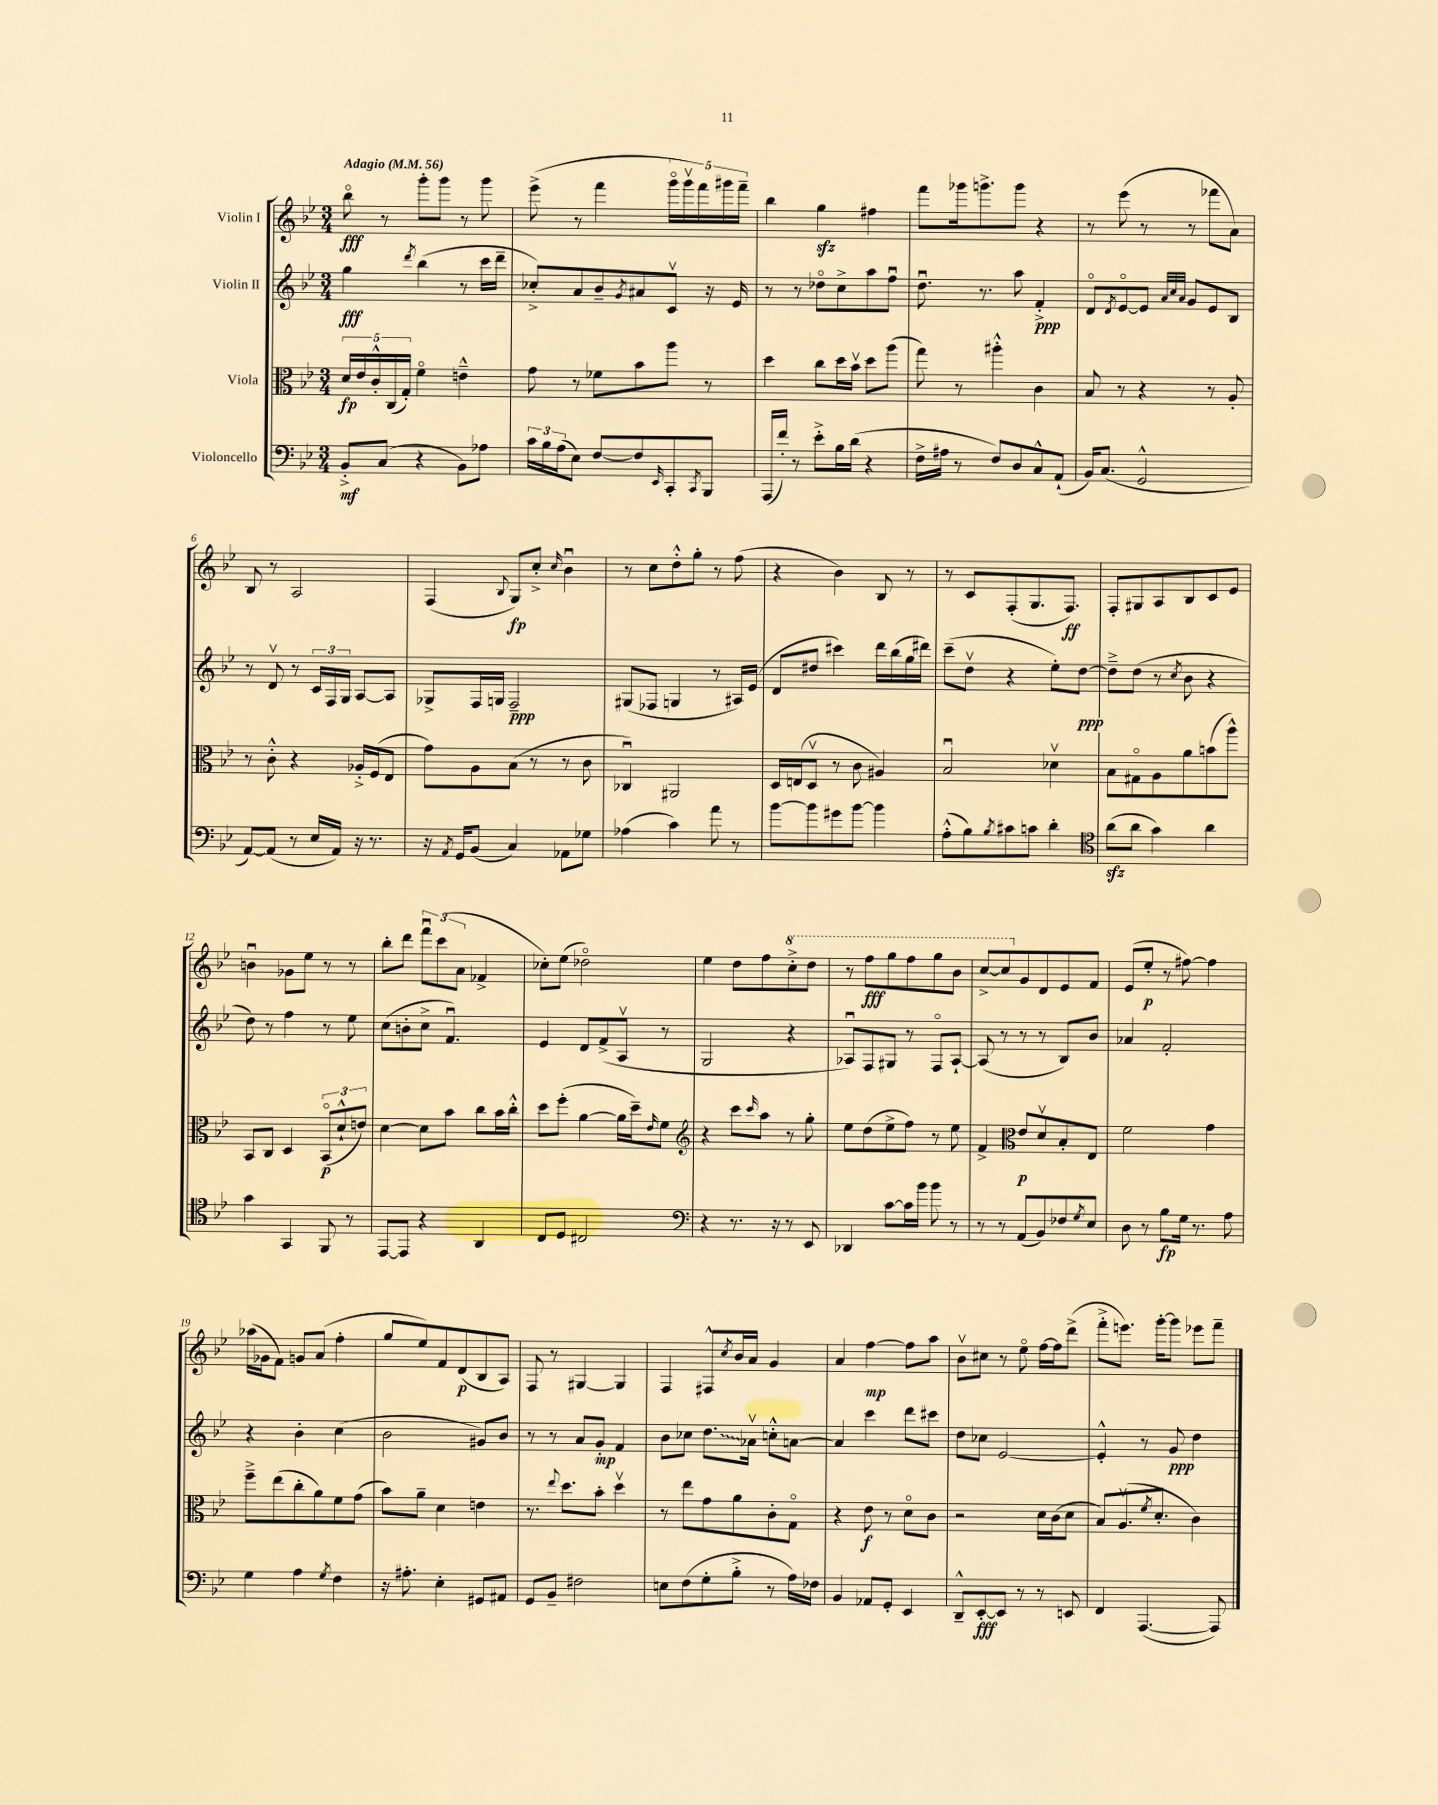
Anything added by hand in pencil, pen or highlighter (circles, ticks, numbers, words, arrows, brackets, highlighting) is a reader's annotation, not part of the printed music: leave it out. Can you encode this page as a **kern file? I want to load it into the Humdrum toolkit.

**kern	**kern	**kern	**kern
*staff4	*staff3	*staff2	*staff1
*clefF4	*clefC3	*clefG2	*clefG2
*k[b-e-]	*k[b-e-]	*k[b-e-]	*k[b-e-]
*M3/4	*M3/4	*M3/4	*M3/4
*MM56	*MM56	*MM56	*MM56
8BB-'^	20d	4gg	8bb-o
.	20e-	.	.
.	20c'^^	.	.
(8C	.	.	8r
.	(20C	.	.
.	20G')	.	.
.	.	8qddd	.
4r	4fo	(4bb-	8ggg'
.	.	.	8ggg
8BB-)	4e~^^	8r	8r
8A-	.	16ccc	8ggg
.	.	16ddd~	.
=	=	=	=
24c	8g	8cc-'^)	(8eee-^
24B-	.	.	.
(24A	.	.	.
8E-)	8r	8a	8r
[8F	8f-	8b-~	4fff
.	.	8qg	.
8F]	8b-	8a#	.
16qqEE-	.	.	.
8CC'	8aa	8cv	20gggo
.	.	.	20gggv)
.	.	.	20fff
8qCC	.	.	.
8BBB-	8r	16r	.
.	.	.	20ggg#
.	.	16e-	.
.	.	.	20fff~
=	=	=	=
(16AAA	4dd	8r	4bb-
16f')	.	.	.
8r	.	8r	.
8e-'^	8cc	8dd-o	4gg
16B-	16dd	8cc^	.
(16d	16b-v	.	.
4r	8dd	8aa	4ff#
.	(8aa	8ffu	.
=	=	=	=
16F^	8gg)	8.ddu	8fff
16A#	.	.	.
8r	8r	.	16ggg-
.	.	8.r	8.ggg^
8F)	4aa#'^^	.	.
8D	.	8aa	8ggg
8C^^	4c	4f'^	4r
(8AA`	.	.	.
=	=	=	=
16BB-)	8B-	8do	8r
(8.C	.	.	.
.	.	8qd	.
.	8r	[8e-o	(8eee-
2GG^^	4r	8e-]	8r
.	.	32qqa	.
.	.	32qqcc	.
.	.	32qqa	.
.	.	8g	8r
.	8r	8e-	8fff-
.	8A'	8B-	8a)
=	=	=	=
[8AA)	8r	8r	8B-
(8AA]	8c'^^	8dv	8r
8r	4r	8r	2A
16E-	.	24c	.
.	.	24F	.
16AA)	.	.	.
.	.	24G	.
16r	16A-'^	[8A	.
8.r	(16F	.	.
.	8E-	8A]	.
=	=	=	=
16r	8g)	8G-^	(4F
8qAA	.	.	.
16GG	.	.	.
(8BB-	8A	16F	.
.	.	16G	.
.	.	.	8qqB-
4C)	(8B-	2F~	8G)
.	8r	.	8cc'^
.	.	.	16qqcc
8AA-	8r	.	4b-u
8G-	8c	.	.
=	=	=	=
(4A-	4C-u)	(8G#	8r
.	.	8F-	8cc
4c)	2AA#	4G	8dd'^^
.	.	.	8gg'
8a	.	8r	8r
8r	.	16A#)	(8ff
.	.	(16e-	.
=	=	=	=
[8b-	16D	8d	4r
.	(16E	.	.
8b-]	8Dv	8dd#	.
8g#	8r	4ccc#)	4b-)
[8b-	8c	.	.
4b-]	4A#)	16ddd	8B-
.	.	(16bb-	.
.	.	16gg	8r
.	.	16ddd#)	.
=	=	=	=
(8A'^^	2B-u	(8ccc~	8r
8B-)	.	8ddv	8c
8qB-	.	.	.
8c#	.	4r	(8F'
8c	.	.	8.G
4d'	4d-v	8ee-')	.
.	.	.	8.F)
.	.	[8dd	.
=	=	=	=
*clefC4	*	*	*
(8a	8B-	8dd~^]	8F'
8a	8G#o	(8dd	8G#
4g)	8A	8r	8A
.	.	8qcc	.
.	8a	8b-	8B-
4a	(8b	4r	8c
.	8aa^^)	.	8e-
=	=	=	=
4g	8BB-	8dd)	4bu
.	8C	8r	.
4GG	4D	4ff	8g-
.	.	.	8ee-
8FF	(12BB-o	8r	8r
.	12d`^^	.	.
8r	.	8ee-	8r
.	12e)	.	.
=	=	=	=
[8EE-	[4d	(8cc	8bb-'
8EE-]	.	8b'	8ddd
4r	8d]	8cc^	12fffu
.	.	.	(12ccc
.	8b-	4.fu)	.
.	.	.	12a
4AA	8cc	.	4f-^
.	16b-	.	.
.	16cc'^^	.	.
=	=	=	=
8C	8dd	4e-	8cc-')
8D	(8ff'	.	(8ee-
2C#	[4a	8d	2dd-o)
.	.	(8f^	.
.	16a]	8Av	.
.	16dd~)	.	.
.	16qqe-	.	.
.	8f	8r	.
=	=	=	=
*clefF4	*clefG2	*	*
4r	4r	2G	4ee-
8.r	8ccc	.	8dd
.	16qqccc	.	.
.	8aa	.	8ff
16r	.	.	.
8r	8r	4r	8ccc'^
8EE-	8gg'	.	8ddd
=	=	=	=
4DD-	8ee-	8A-u)	8r
.	(8dd	8F	8fff
[8c	8ee-^	8G#	8ggg
16c]	8ff)	8r	8fff
16b-	.	.	.
8b-	8r	8Fo	8ggg
8r	8ee-	[8A-`	8bb-
=	=	=	=
8r	4f^	(8A-]	[8ccc^
8r	.	8r	8ccc]
*	*clefC3	*	*
(8AA	8e-	8r	8g
8BB-)	8dv	8r	8d
8F-	8B-'	8B-)	8e-
8qG	.	.	.
8E-	8E-	8b-	8f
=	=	=	=
8D	2f	4a-	(8e-
8r	.	.	8ee-'
8B-	.	2f'	8r
16G	.	.	[8ff#)
8.r	.	.	.
.	4g	.	4ff#]
8A	.	.	.
=	=	=	=
4G	8ff~^	4r	(16aa-
.	.	.	16g-
.	(8ee-	.	8f)
4A	8cc'	4b-'	8g
.	8a)	.	(8a
8qG	.	.	.
4F	8f	(4cc	4ff'
.	(8g	.	.
=	=	=	=
16r	8b-)	2b-	8gg
8.A#'	.	.	.
.	8a~	.	8ee-)
4E-'	4d	.	8f
.	.	.	(8d
8GG#	4e	8g#)	8B-
8AA#	.	8b-	8A)
=	=	=	=
8GG	8.r	8r	8F
8BB-~	.	8r	8r
.	8qqee-	.	.
.	8.dd	.	.
2F#	.	8a	[4G#
.	8b-'	8g'	.
.	4ddv	4f	4G#]
=	=	=	=
8E	8r	8b-	4F
(8F	8ee-	8cc-	.
8G'	8g	8.dd	8F#^^
.	.	.	8qcc
8B-'^	8a	.	16b-
.	.	16a-v	16a
8r	8c'	8cc'^^	4g
16A)	8Go	[8a	.
16F-	.	.	.
=	=	=	=
4BB-	4r	4a]	4a
8AA-	8e-	4ccc	[4ff
8GG'	8r	.	.
4EE-	8do	8ddd	8ff]
.	8c	8ccc#	8aa
=	=	=	=
8DD~^^	2r	8dd	8b-v
[8EE-'	.	8cc-	8cc#
8EE-]	.	[2e-	8r
8r	.	.	8ee-o
8r	16d	.	[16ff
.	(16c	.	16ff]
8EE	8d	.	(8ddd^
=	=	=	=
4FF	8B-)	4e-'^^]	8fff'^
.	(8.Av	.	8.eee)
([4.AAA	.	8r	.
.	8qf	.	.
.	8.d'	.	[16ggg'
.	.	8g	8ggg]
.	4c)	4dd	8eee-
8AAA])	.	.	8fff~
==	==	==	==
*-	*-	*-	*-
